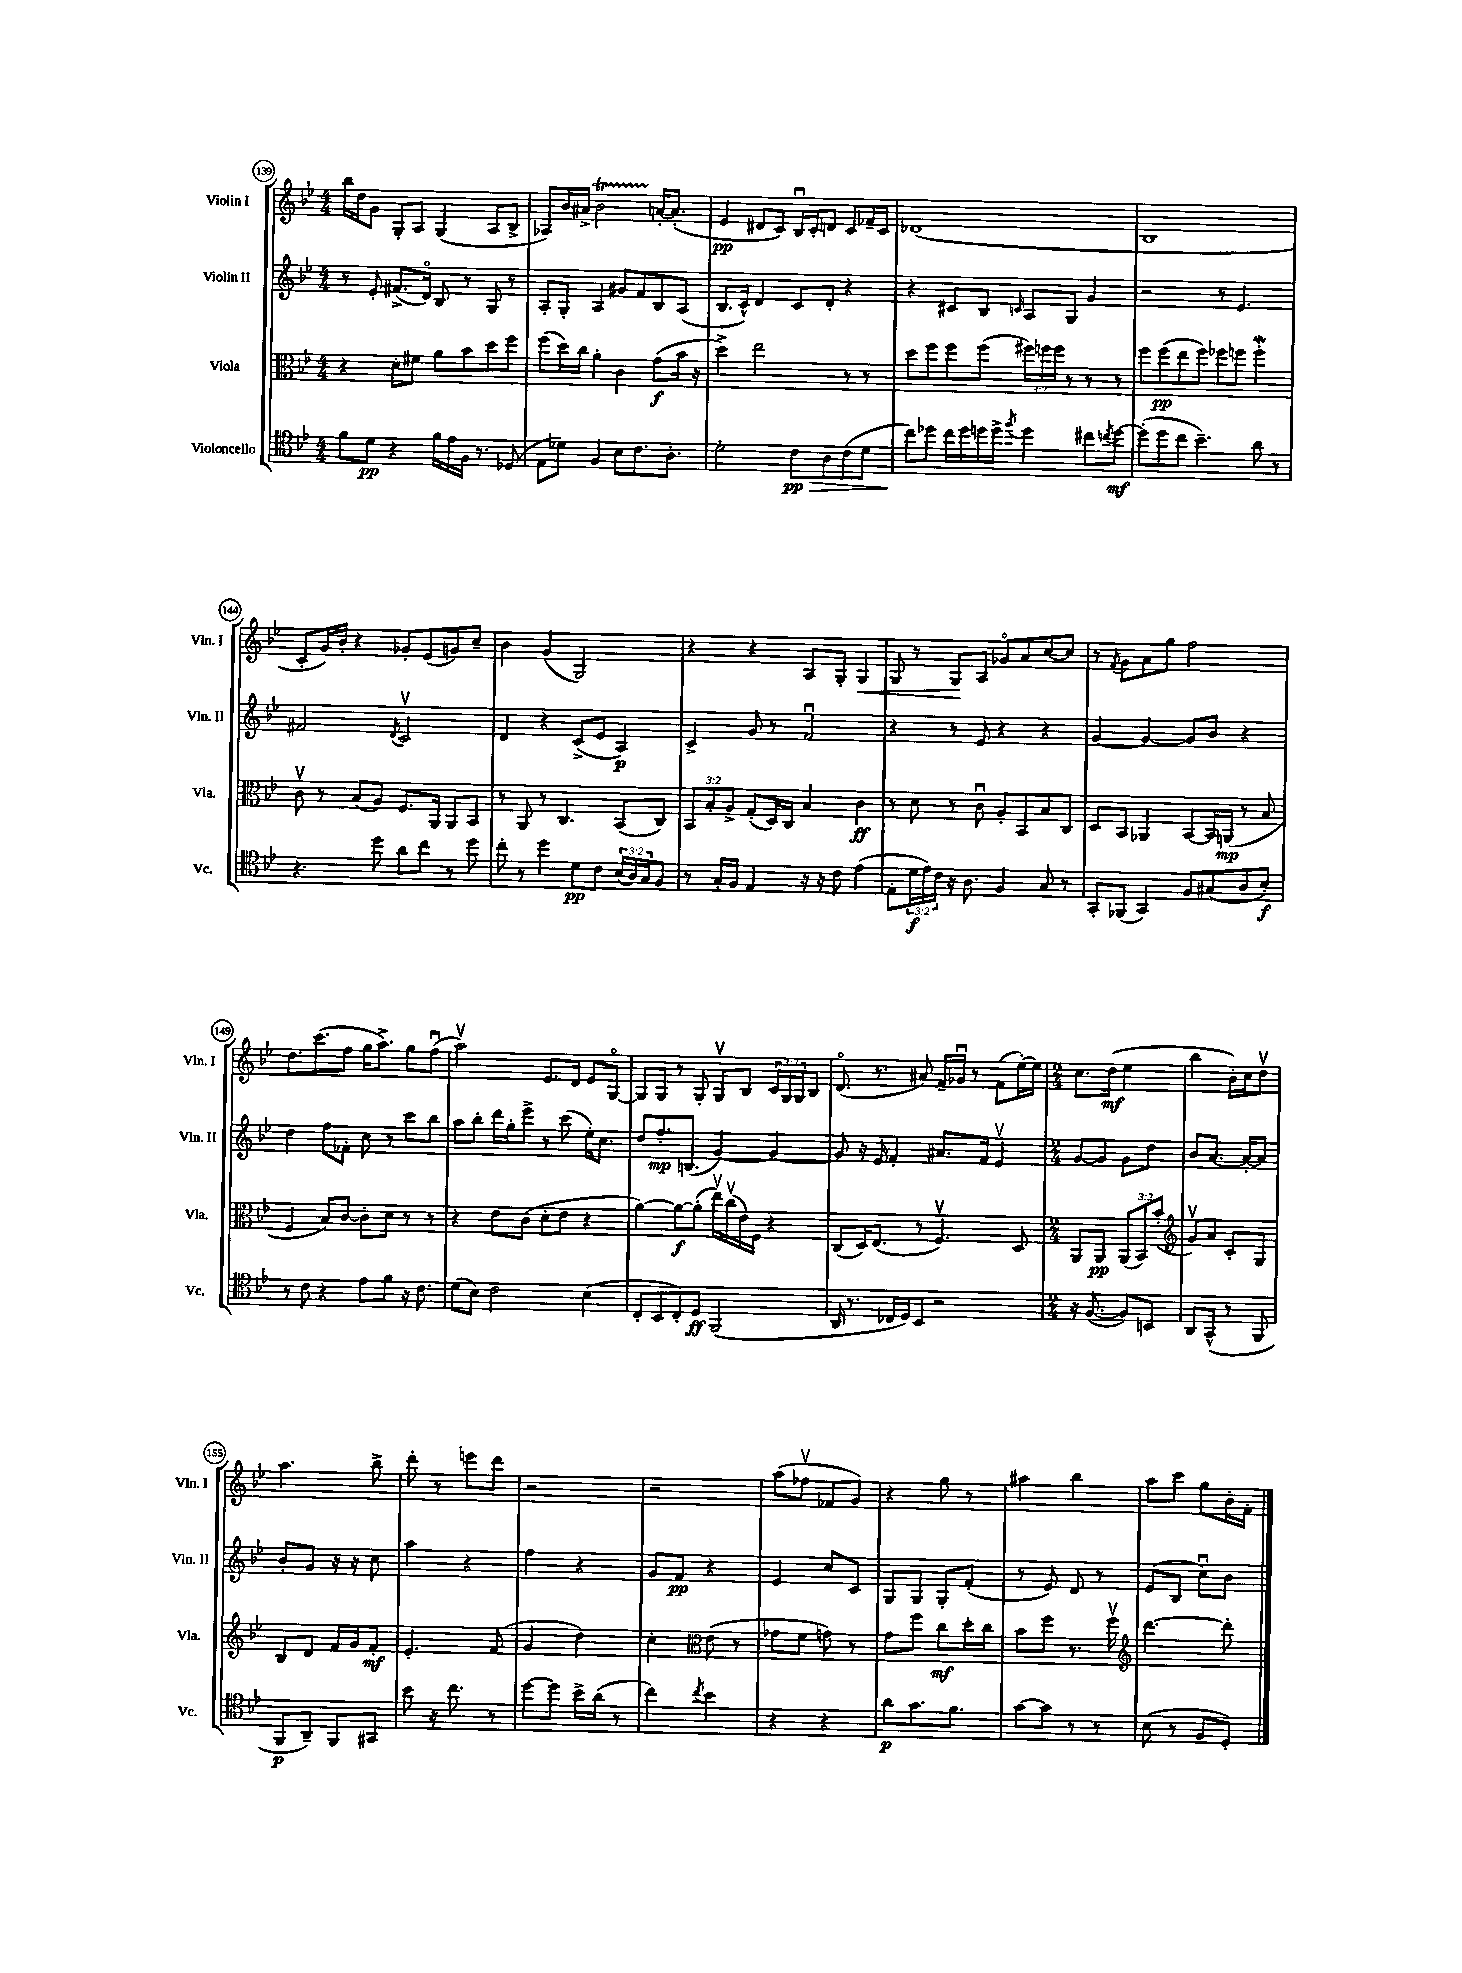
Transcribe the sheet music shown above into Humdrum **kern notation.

**kern	**dynam	**kern	**dynam	**kern	**dynam	**kern	**dynam
*part4	*part4	*part3	*part3	*part2	*part2	*part1	*part1
*staff4	*staff4	*staff3	*staff3	*staff2	*staff2	*staff1	*staff1
*I"Violoncello	*	*I"Viola	*	*I"Violin II	*	*I"Violin I	*
*I'Vc.	*	*I'Vla.	*	*I'Vln. II	*	*I'Vln. I	*
*clefC4	*	*clefC3	*	*clefG2	*	*clefG2	*
*k[b-e-]	*	*k[b-e-]	*	*k[b-e-]	*	*k[b-e-]	*
*M4/4	*	*M4/4	*	*M4/4	*	*M4/4	*
=139	=139	=139	=139	=139	=139	=139	=139
8f\L	.	4r	.	8r	.	16bb-\LL	.
.	.	.	.	.	.	16dd\J	.
8d\J	pp	.	.	8e-'/	.	8g\J	.
4r	.	8d'\L	.	(8.f#X^/L	.	8G'/L	.
.	.	8f#X\J	.	.	.	8A/J	.
.	.	.	.	16d/Jk)	.	.	.
16f\LL	.	8a\L	.	8B-/	.	(4G/	.
16e-\	.	.	.	.	.	.	.
16F\JJ	.	8b-\	.	8r	.	.	.
8.r	.	.	.	.	.	.	.
.	.	8dd\	.	8G/	.	8A/L	.
(8D-X/	.	8ff\J	.	8r	.	8B-^/J	.
=140	=140	=140	=140	=140	=140	=140	=140
8E-\L	.	(8ff\L	.	8A'/L	.	8A-X/L)	.
8d-X\J)	.	16dd\L)	.	8G'/J	.	16b-/L	.
.	.	16cc\JJ	.	.	.	16a#X^/JJ	.
4F/	.	4a'\	.	4A/	.	2b-T\	.
8B-\L	.	4c\	.	8g#X/L	.	.	.
8.c\	.	.	.	8f/	.	.	.
.	.	(8g\L	f	8B-/	.	[16an'/KL	.
8.A'\J	.	.	.	.	.	(8.a'/J]	.
.	.	16b-\Jk	.	(8A/J	.	.	.
.	.	16r	.	.	.	.	.
=141	=141	=141	=141	=141	=141	=141	=141
2d'\	.	4dd^\)	.	8.B-/L	.	4e-/	pp
.	.	.	.	16c^^/Jk)	.	.	.
.	.	2ee-\	.	4d/	.	8d#X/L	.
.	.	.	.	.	.	8c/J)	.
!	!LO:HP:b	!	!	!	!	!	!
8c\L	> pp	.	.	8c/L	.	16B-u/LL	.
.	.	.	.	.	.	16c'/J	.
8A\	.	.	.	8d'/J	.	8dn/J	.
(8c\	.	8r	.	4r	.	8c/L	.
8d\J	.	8r	.	.	.	16f-X~/L	.
.	.	.	.	.	.	16c/JJ	.
=142	=142	=142	=142	=142	=142	=142	=142
8cc\L)	.	8dd\L	.	4r	.	(1d-X	.
8dd-X\J	]	8ff\	.	.	.	.	.
16cc\LL	.	8ff\	.	8c#X/L	.	.	.
16dd-\	.	.	.	.	.	.	.
16ddn\	.	(8ff\J	.	8B-/J	.	.	.
16dd^\JJ	.	.	.	.	.	.	.
8qff/	.	.	.	16qqcn/	.	.	.
4dd\	.	24ff#X\LL)	.	8A/L	.	.	.
.	.	24ffn\	.	.	.	.	.
.	.	24ff\JJ	.	.	.	.	.
.	.	8r	.	8G/J	.	.	.
8cc#X\L	.	8r	.	4g/	.	.	.
8qccn/	.	.	.	.	.	.	.
[8dd\J	mf	8r	.	.	.	.	.
=143	=143	=143	=143	=143	=143	=143	=143
(8dd'\L]	.	8ff\L	.	2r	.	1B-	.
8dd\	.	(8ff\	pp	.	.	.	.
8cc\J	.	8ee-\	.	.	.	.	.
4.b-~\)	.	8ff\J)	.	.	.	.	.
.	.	8ff-X\L	.	8r	.	.	.
.	.	8ffn\J	.	4.e-/	.	.	.
8a\	.	4ffW'\	.	.	.	.	.
8r	.	.	.	.	.	.	.
!!LO:LB:g=z
=144	=144	=144	=144	=144	=144	=144	=144
4.r	.	8cv\	.	2f#X/	.	8c'/L	.
.	.	8r	.	.	.	16g/L)	.
.	.	.	.	.	.	16b-'/JJ	.
.	.	(8B-/L	.	.	.	4r	.
8dd\	.	8A/J)	.	.	.	.	.
.	.	.	.	8qd/	.	.	.
8a\L	.	8.F/L	.	2cv/	.	8g-X'/L	.
8cc\J	.	.	.	.	.	(8e-/	.
.	.	16AA/Jk	.	.	.	.	.
8r	.	8AA/L	.	.	.	8gn/)	.
8dd\	.	8BB-/J	.	.	.	8cc~/J	.
=145	=145	=145	=145	=145	=145	=145	=145
8cc'\	.	8r	.	4d/	.	4b-\	.
8r	.	8AA/	.	.	.	.	.
4dd\	.	8r	.	4r	.	(4g/	.
.	.	4.C/	.	.	.	.	.
8d\L	pp	.	.	(8c^/L	.	2G/)	.
8c\J	.	.	.	8e-/J	.	.	.
(24B-/LL	.	(8BB-/L	.	4A/)	p	.	.
24A/)	.	.	.	.	.	.	.
24G/J	.	.	.	.	.	.	.
8F/J	.	8C/J)	.	.	.	.	.
=146	=146	=146	=146	=146	=146	=146	=146
8r	.	12BB-/L	.	4c^/	.	4r	.
.	.	12B-'/	.	.	.	.	.
16G'/LL	.	.	.	.	.	.	.
.	.	12A^/J	.	.	.	.	.
16F/JJ	.	.	.	.	.	.	.
4E-/	.	(8G'/L	.	8g/	.	4r	.
.	.	16D/L)	.	8r	.	.	.
.	.	16C/JJ	.	.	.	.	.
16r	.	4B-/	.	2fu/	.	8A/L	.
16r	.	.	.	.	.	.	.
8c\	.	.	.	.	.	8G'/J	.
!	!	!	!	!	!	!	!LO:HP:b
(4e-\	.	4c\	ff	.	.	4G/	<
=147	=147	=147	=147	=147	=147	=147	=147
8E-'\L	.	8r	.	4r	.	8G/	.
24d\L	f	8d\	.	.	.	8r	.
24e-\)	.	.	.	.	.	.	.
24c\JJ	.	.	.	.	.	.	.
16r	.	8r	.	8r	.	8G/L	.
8.A\	.	.	.	.	.	.	.
.	.	8cu\	.	8e-/	.	8A/J	[
4F/	.	8A'/L	.	4r	.	8g-X/L	.
.	.	8BB-/	.	.	.	8a/	.
8G/	.	8B-/	.	4r	.	[8cc/	.
8r	.	8C/J	.	.	.	8cc/J]	.
=148	=148	=148	=148	=148	=148	=148	=148
8GG'/L	.	8D/L	.	[4g/	.	8r	.
.	.	.	.	.	.	8qf/	.
(8FF-X/J	.	8BB-/J	.	.	.	8g\L	.
4GG/)	.	4AA-X/	.	4g/_	.	8a\	.
.	.	.	.	.	.	8gg\J	.
8F/L	.	[8BB-/L	.	8g/L]	.	2ff\	.
(8G#X/	.	16BB-/L]	.	8b-/J	.	.	.
.	.	(16AAn/JJ	mp	.	.	.	.
8A/	.	8r	.	4r	.	.	.
8B-'/J)	f	8B-/	.	.	.	.	.
!!LO:LB:g=z
=149	=149	=149	=149	=149	=149	=149	=149
8r	.	4F/	.	4dd\	.	8.dd\L	.
8c\	.	.	.	.	.	.	.
.	.	.	.	.	.	(8.ccc\	.
4r	.	8B-/L)	.	8ff\L	.	.	.
.	.	[8c/J	.	8f-X'\J	.	8ff\J	.
8e-\L	.	8c'\L]	.	8cc\	.	16gg\KL	.
.	.	.	.	.	.	8.aa^\J)	.
8f\J	.	8d\J	.	8r	.	.	.
16r	.	8r	.	8ccc\L	.	8gg\L	.
8.c\	.	.	.	.	.	.	.
.	.	8r	.	8bb-\J	.	(8ffu\J	.
=150	=150	=150	=150	=150	=150	=150	=150
(8d\L	.	4r	.	8aa\L	.	2aav\)	.
8B-\J)	.	.	.	8bb-'\J	.	.	.
2c\	.	8e-\L	.	16ddd\LL	.	.	.
.	.	.	.	16gg'\J	.	.	.
.	.	(8c\J	.	8eee-^\J	.	.	.
.	.	8d'\L	.	8r	.	8.e-/L	.
.	.	8e-\J	.	(8ccc\	.	.	.
.	.	.	.	.	.	16d/Jk	.
(4B-\	.	4r	.	16ee-'\KL)	.	8e-/L	.
.	.	.	.	8.cc\J	.	.	.
.	.	.	.	.	.	[8G/J	.
=151	=151	=151	=151	=151	=151	=151	=151
8C'/L	.	[4a\)	.	8dd/L	.	8G/L]	.
8BB-/	.	.	.	8.ff'/	mp	8G/J	.
8C'/)	.	8a\L_	f	.	.	8r	.
.	.	.	.	(8.Bn/J	.	.	.
8D/J	ff	(8a'\J]	.	.	.	8G'/	.
(2FF/	.	16ee-v\LL)	.	[4g/)	.	8Gv/L	.
.	.	(16ccv\	.	.	.	.	.
.	.	16e-\)	.	.	.	8B-/J	.
.	.	16F\JJ	.	.	.	.	.
.	.	4r	.	4g/_	.	24c/LL	.
.	.	.	.	.	.	24G/	.
.	.	.	.	.	.	24G/J	.
.	.	.	.	.	.	8B-/J	.
=152	=152	=152	=152	=152	=152	=152	=152
16AA/	.	(8C/L	.	8g/]	.	(8.d/	.
8.r	.	.	.	.	.	.	.
.	.	16D/K)	.	16r	.	.	.
.	.	(8.E-/J	.	16e-/	.	8.r	.
16C-X/LL	.	.	.	4f'/	.	.	.
16D/J)	.	.	.	.	.	.	.
8BB-/J	.	8r	.	.	.	8a#X/)	.
2r	.	4.Fv/)	.	8.a#X/L	.	16f~/LL	.
.	.	.	.	.	.	16g-Xu/JJ	.
.	.	.	.	.	.	8r	.
.	.	.	.	16f/Jk	.	.	.
.	.	.	.	4e-v/	.	(8f\L	.
.	.	8D/	.	.	.	[16ee-'\L)	.
.	.	.	.	.	.	16ee-\JJ]	.
=153	=153	=153	=153	=153	=153	=153	=153
*M2/4	*	*M2/4	*	*M2/4	*	*M2/4	*
16r	.	8AA/L	.	[8g/L	.	8.cc\L	.
([8.F/	.	.	.	.	.	.	.
.	.	8AA/J	pp	8g/J]	.	.	.
.	.	.	.	.	.	(16dd\Jk	mf
8F/L])	.	(12AA/L	.	8g\L	.	4ee-\	.
.	.	12BB-/)	.	.	.	.	.
8BBn/J	.	.	.	8dd\J	.	.	.
.	.	(12b-'/J	.	.	.	.	.
=154	=154	=154	=154	=154	=154	=154	=154
*	*	*clefG2	*	*	*	*	*
8AA/L	.	8gv/L)	.	8b-/L	.	4bb-\	.
(8GG^^/J	.	8a/J	.	[8.a/J	.	.	.
8r	.	8c'/L	.	.	.	16b-'\LL)	.
.	.	.	.	16a'/KL_	.	16cc\J	.
8FF/	.	8G/J	.	8a/J]	.	8ddv\J	.
!!LO:LB:g=z
=155	=155	=155	=155	=155	=155	=155	=155
8FF/L	p	8B-/L	.	8b-'/L	.	4.aa\	.
8AA~/J)	.	8d/J	.	8g/J	.	.	.
8FF/L	.	16f/LL	.	16r	.	.	.
.	.	16g/J	.	16r	.	.	.
8GG#X/J	.	8f'/J	mf	8cc\	.	8bb-^\	.
=156	=156	=156	=156	=156	=156	=156	=156
8b-\	.	4.e-'/	.	4aa\	.	8ddd'\	.
16r	.	.	.	.	.	8r	.
8.cc\	.	.	.	.	.	.	.
.	.	.	.	4r	.	8eeen\L	.
8r	.	(8f/	.	.	.	8ddd\J	.
=157	=157	=157	=157	=157	=157	=157	=157
[8dd\L	.	4g/	.	4ff\	.	2r	.
8dd\J]	.	.	.	.	.	.	.
16b-^\LL	.	4dd\)	.	4r	.	.	.
(16a\JJ	.	.	.	.	.	.	.
8r	.	.	.	.	.	.	.
=158	=158	=158	=158	=158	=158	=158	=158
4cc\)	.	4cc'\	.	8g/L	.	2r	.
.	.	.	.	8f/J	pp	.	.
8qcc/	.	.	.	.	.	.	.
*	*	*clefC3	*	*	*	*	*
4b-\	.	(8e-\	.	4r	.	.	.
.	.	8r	.	.	.	.	.
=159	=159	=159	=159	=159	=159	=159	=159
4r	.	8g-X\L	.	4e-/	.	(8aa\L	.
.	.	8f\J	.	.	.	8ff-Xv\J	.
4r	.	8gn\)	.	8cc/L	.	8f-X/L	.
.	.	8r	.	8c/J	.	8g/J)	.
=160	=160	=160	=160	=160	=160	=160	=160
8a\L	p	8g\L	.	8G/L	.	4r	.
8.g\	.	8ff\J	.	8G/J	.	.	.
.	.	8cc\L	mf	8G'/L	.	8gg\	.
8.f\J	.	.	.	.	.	.	.
.	.	16dd'\L	.	(8f'/J	.	8r	.
.	.	16cc\JJ	.	.	.	.	.
=161	=161	=161	=161	=161	=161	=161	=161
[8g\L	.	8b-\L	.	8r	.	4aa#X\	.
8g\J]	.	8ff\J	.	8e-/)	.	.	.
8r	.	8.r	.	8d/	.	4bb-\	.
8r	.	.	.	8r	.	.	.
.	.	16ffv\	.	.	.	.	.
=162	=162	=162	=162	=162	=162	=162	=162
*	*	*clefG2	*	*	*	*	*
(8B-\	.	[4.ddd\	.	(8e-/L	.	8aa\L	.
8r	.	.	.	8B-/J	.	8ccc\J	.
8F/L	.	.	.	8ccu\L)	.	8gg\L	.
8D'/J)	.	8ddd'\]	.	8b-\J	.	16b-'\L	.
.	.	.	.	.	.	16f'\JJ	.
==	==	==	==	==	==	==	==
*-	*-	*-	*-	*-	*-	*-	*-
